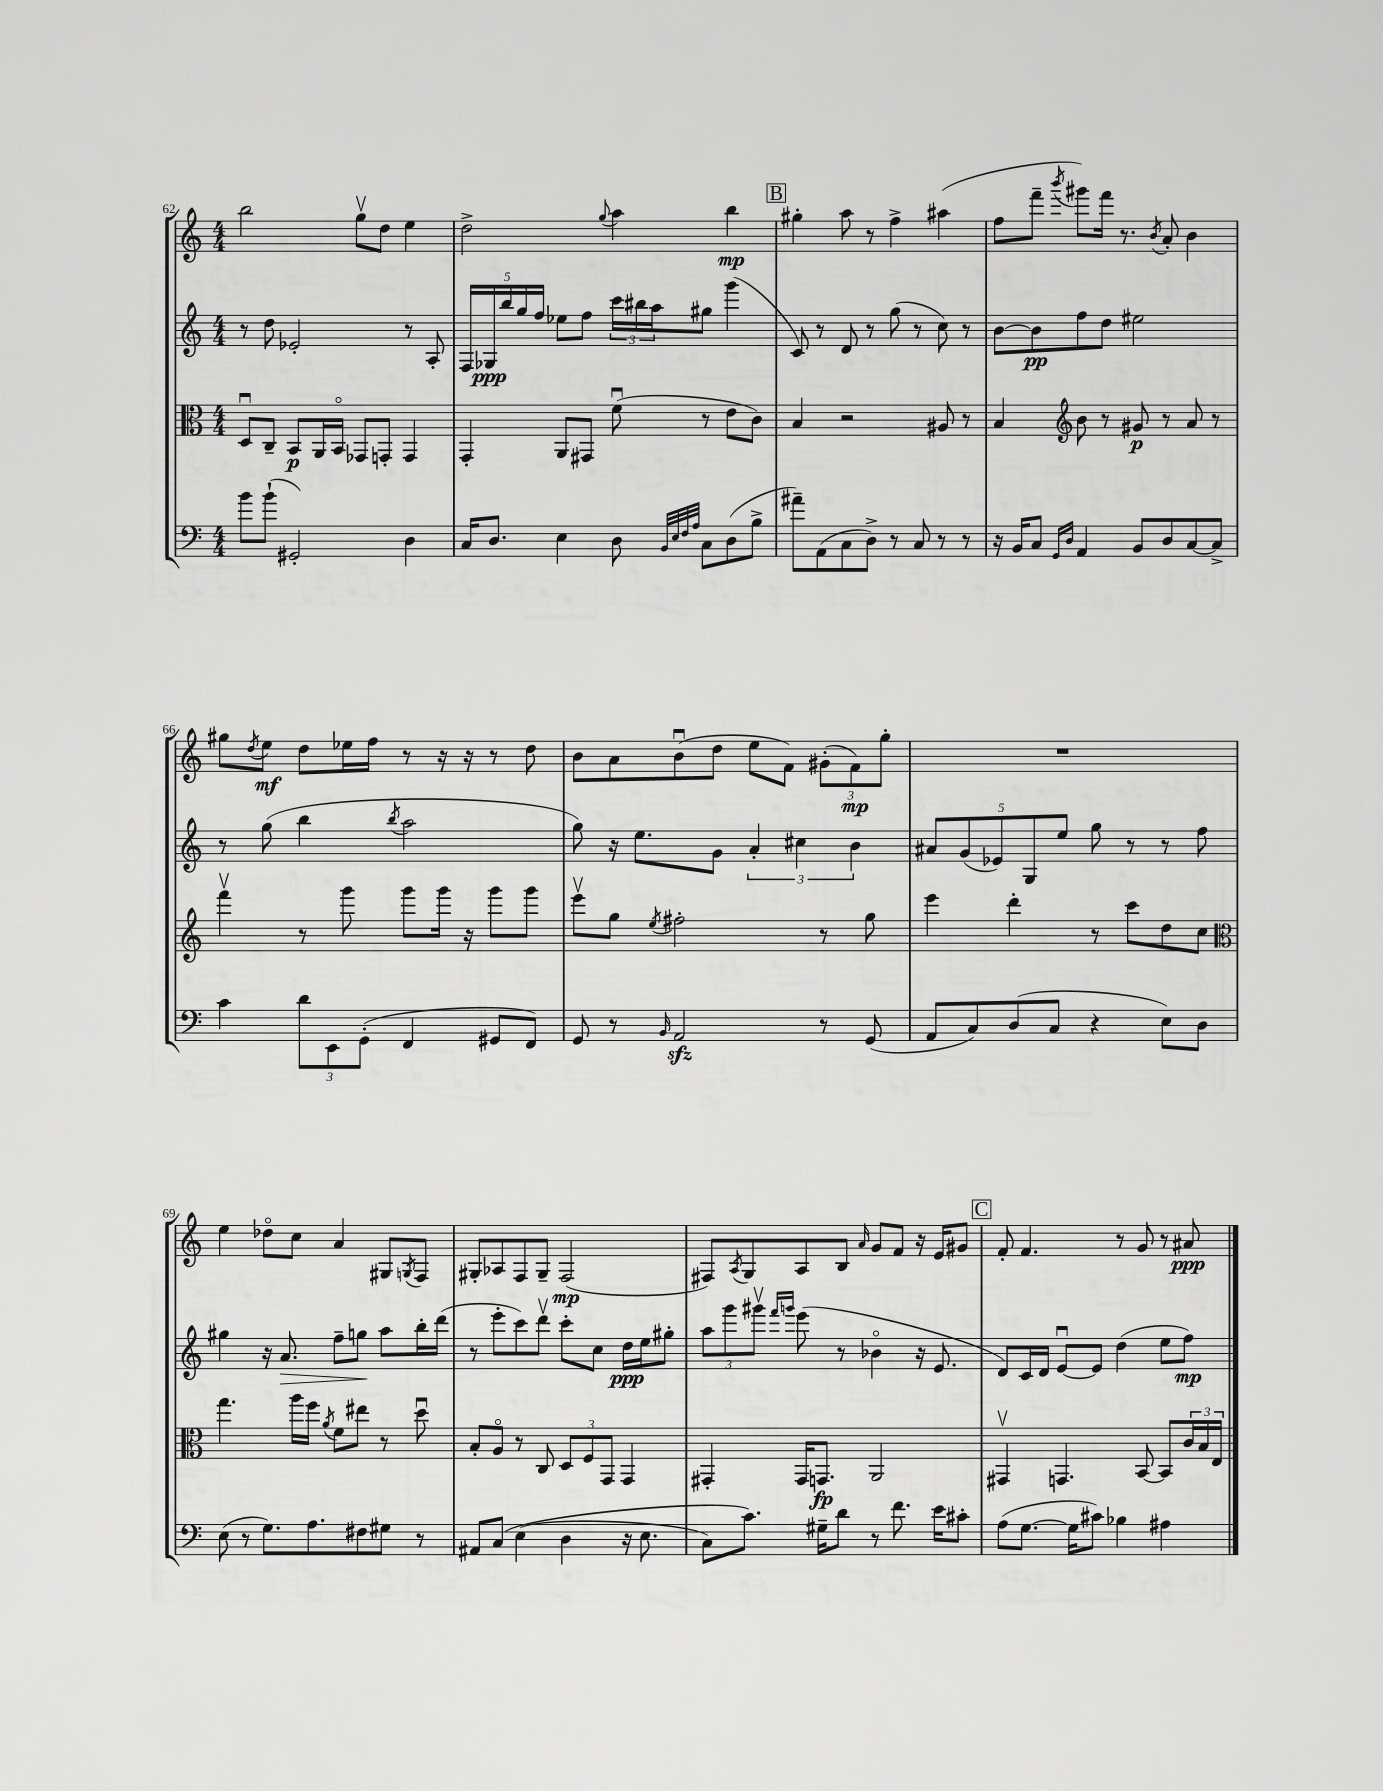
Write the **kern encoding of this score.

**kern	**kern	**kern	**kern
*staff4	*staff3	*staff2	*staff1
*clefF4	*clefC3	*clefG2	*clefG2
*k[]	*k[]	*k[]	*k[]
*M4/4	*M4/4	*M4/4	*M4/4
8b	8Du	8r	2bb
(8b`	8C~	8dd	.
2GG#')	8BB	2e-'	.
.	16AA	.	.
.	16BBo	.	.
.	8GG-	.	8ggv
.	8GG'	.	8dd
4D	4GG	8r	4ee
.	.	8A'	.
=	=	=	=
16C	4GG'	20F	2dd^
.	.	20G-	.
8.D	.	.	.
.	.	20bb	.
.	.	20gg	.
.	.	20ff	.
4E	8AA	8ee-	.
.	8GG#	8ff	.
.	.	.	8qqgg
8D	(8fu	24ccc	4aa
.	.	24bb#	.
.	.	24aa	.
32qqBB	.	.	.
32qqE	.	.	.
32qqF	.	.	.
32qqA	.	.	.
8C	8r	8gg#	.
(8D	8e	(4ggg	4bb
8B^	8c)	.	.
=	=	=	=
8a#~)	4B	8c)	4gg#'
(8AA	.	8r	.
8C	2r	8d	8aa
8D^)	.	8r	8r
8r	.	(8gg	4ff^
8C	.	8r	.
8r	8A#	8cc)	(4aa#
8r	8r	8r	.
=	=	=	=
16r	4B	[8b	8ff
16BB	.	.	.
8C	.	8b]	8fff~
*	*clefG2	*	*
16qqGG	.	.	.
16qqD	.	.	8qbbb
4AA	8b	8ff	8ggg#)
.	8r	8dd	16fff
.	.	.	8.r
8BB	8g#	2ee#	.
.	.	.	8qb
8D	8r	.	8a'
[8C	8a	.	4b
8C^]	8r	.	.
=	=	=	=
4c	4fffv	8r	8gg#
.	.	.	8qdd
.	.	(8gg	8ee
12d	8r	4bb	8dd
12EE	.	.	.
.	8ggg	.	16ee-
(12GG'	.	.	.
.	.	.	16ff
.	.	8qbb	.
4FF	8ggg	2aa	8r
.	16ggg	.	16r
.	16r	.	16r
8GG#	8ggg	.	8r
8FF)	8ggg	.	8dd
=	=	=	=
8GG	8eeev	8gg)	8b
8r	8gg	16r	8a
.	.	8.ee	.
16qqBB	8qee	.	.
2AA	2ff#'	.	(8bu
.	.	8g	8dd
.	.	6a'	8ee
.	.	.	8f)
.	.	6cc#	.
8r	8r	.	(12g#'
.	.	6b	12f)
(8GG	8gg	.	.
.	.	.	12gg'
=	=	=	=
8AA	4eee	10a#	1r
.	.	(10g	.
8C)	.	.	.
.	.	10e-)	.
(8D	4ddd'	.	.
.	.	10G	.
8C	.	.	.
.	.	10ee	.
4r	8r	8gg	.
.	8ccc	8r	.
8E)	8dd	8r	.
8D	8cc	8ff	.
=	=	=	=
*	*clefC3	*	*
(8E	4.gg	4gg#	4ee
8r	.	.	.
8.G)	.	16r	8dd-o
.	.	8.a	.
.	16aa	.	8cc
8.A	16ff	.	.
.	8qa	.	.
.	8f	8ff~	4a
8F#	8ee#	8gg	.
8G#	8r	8aa	8G#
.	.	.	8qG
8r	8ddu	16bb'	8F
.	.	(16ddd	.
=	=	=	=
8AA#	8B'	8r	8G#'
&(8C	8Ao	8eee'	8A-
(4E	8r	8ccc)	8F
.	8C	8dddv	8G#~
4D	12D	8ccc'	(2F
.	12F	.	.
.	.	8cc	.
.	12GG	.	.
16r	4GG	16dd	.
8.E	.	16ee	.
.	.	8gg#'	.
=	=	=	=
8C)	4GG#'	12aa	8F#)
.	.	12ggg	.
.	.	.	8qA
8.c&)	.	.	8G
.	.	12ggg#v	.
.	.	16qqfff	.
.	.	16qqggg	.
.	16GG#	(8eee	8A
16G#~	8.GG	.	.
8d	.	8r	8B
.	.	.	16qqa
8r	2AA	4b-o	8g
8.f	.	.	8f
.	.	16r	16r
16e	.	8.e	16e
8c#'	.	.	8g#
=	=	=	=
(8A	4GG#v	8d)	8f'
[8.G	.	16c	4.f
.	.	16d	.
.	4.GG	[8eu	.
16G]	.	.	.
8c#)	.	8e]	.
4B-	.	(4dd	8r
.	[8BB	.	8g
4A#	8BB]	8ee	8r
.	24c	8ff)	8a#
.	24B	.	.
.	24E	.	.
==	==	==	==
*-	*-	*-	*-
